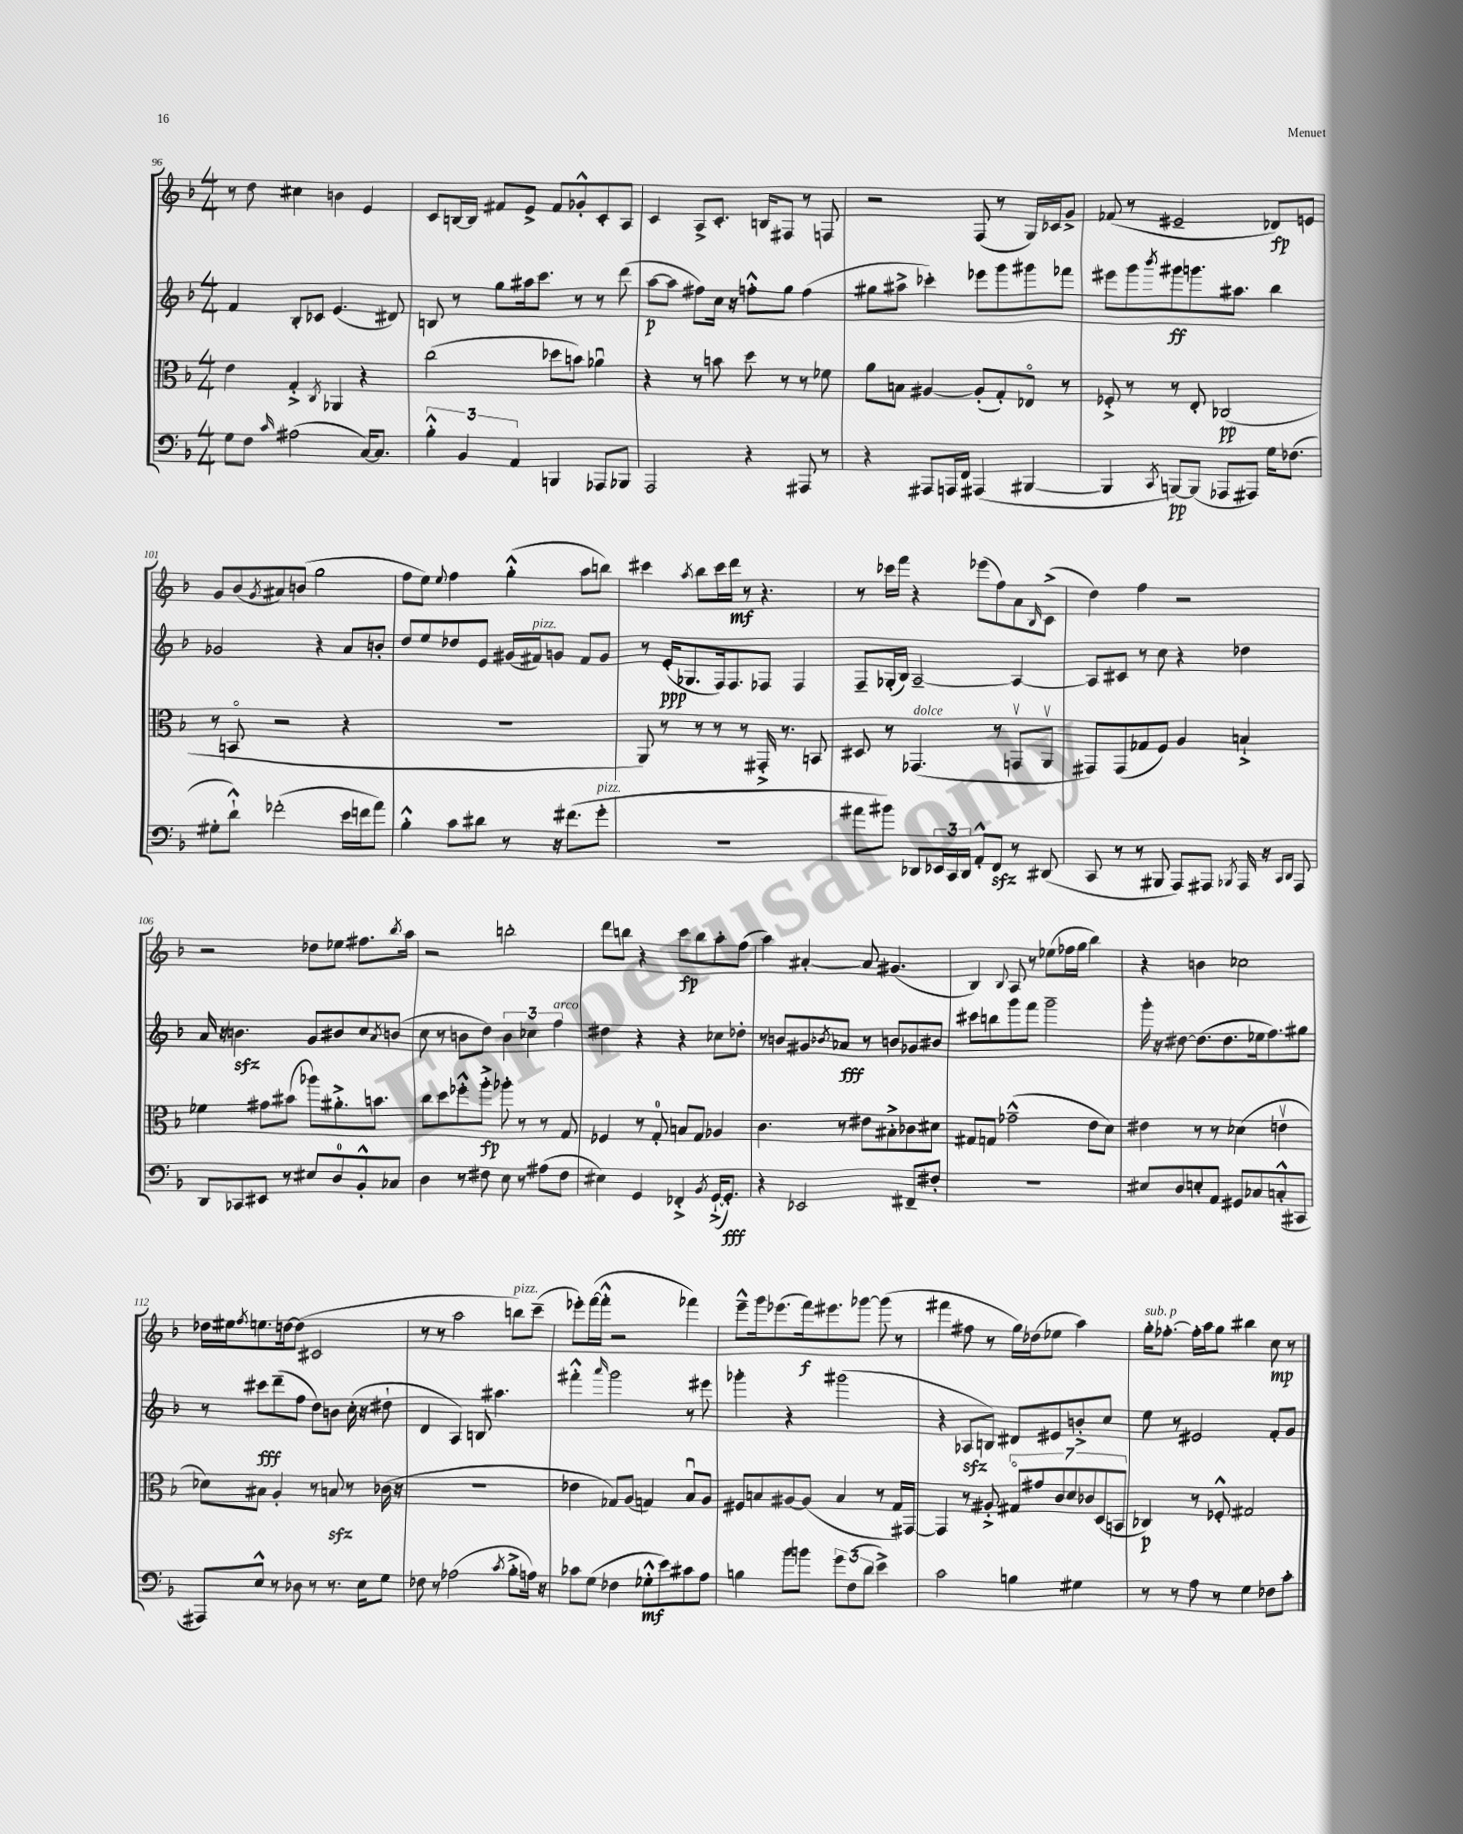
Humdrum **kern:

**kern	**kern	**kern	**kern
*staff4	*staff3	*staff2	*staff1
*clefF4	*clefC3	*clefG2	*clefG2
*k[b-]	*k[b-]	*k[b-]	*k[b-]
*M4/4	*M4/4	*M4/4	*M4/4
8G	4e	4f	8r
8F	.	.	8dd
16qqc	.	.	.
(2A#	4G'^	8B-'	4cc#
.	.	8c-	.
.	8qC	.	.
.	4AA-	(4.e	4b
[16C)	4r	.	4e
8.C]	.	.	.
.	.	8d#)	.
=	=	=	=
6B-'^^	(2cc	8B	8c
.	.	8r	[16B
6BB-	.	.	.
.	.	.	16B]
.	.	8gg	8f#
6AA	.	.	.
.	.	16aa#	8e^
.	.	8.ccc	.
4BBB	8dd-	.	8f#
.	8b)	8r	8g-'^^
8AAA-	4a-u	8r	8c'
8BBB-	.	(8ddd	8A
=	=	=	=
2AAA	4r	[8aa	4c
.	.	8aa]	.
.	8r	8ff#)	8A^
.	8b	16cc	8.c'
.	.	16r	.
4r	8dd	8ff'^^	.
.	.	.	16B
.	8r	8gg	8F#
8AAA#	8r	(4ff	8r
8r	8f-	.	8F
=	=	=	=
4r	8a	8gg#	2r
.	8B	8aa#^	.
8AAA#	[4A#	4ccc-')	.
16AAA	.	.	.
16FF	.	.	.
(4AAA#	(8A#']	8eee-	(8F
.	8G')	8ggg	8r
[4BBB#	8E-o	8ggg#	16G)
.	.	.	16c-
.	8r	8fff-	8g^
=	=	=	=
4BBB#]	8F-'^	8eee#	(8f-
.	8r	8ggg	8r
8qCC	.	8qbbb-	.
[8BBB)	8r	8ggg#	2e#~
(8BBB]	8E'	8.ggg	.
8AAA-	(2C-	.	.
.	.	8.aa#	.
8AAA#)	.	.	.
16G	.	4bb-	8d-)
(8.F-	.	.	.
.	.	.	8e
=	=	=	=
8G#'	8r	2g-	8g
8d`^^)	8BBo	.	(8b-
.	.	.	8qg
(2f-'	2r	.	8a#)
.	.	.	(8b
.	.	4r	2gg
16e	4r	8a	.
16f	.	.	.
8a)	.	8b'	.
=	=	=	=
4B-'^^	1r	8dd	8ff
.	.	8ee	8ee)
.	.	.	8qqee
8c	.	8dd-	4ff
8d#	.	8e	.
8r	.	(16g#	(4gg'^^
.	.	16f#)	.
16r	.	8g	.
(8.f#	.	.	.
.	.	8f#	8aa
8g'	.	8g	8bb)
=	=	=	=
1r	8AA)	8r	4ccc#
.	8r	(16e'	.
.	.	8.G-	.
.	.	.	8qaa
.	8r	.	8bb-
.	8r	16F)	16ccc#
.	.	8.F	16ddd
.	8r	.	8r
.	16GG#'^	8F-	4.r
.	8.r	.	.
.	.	4F-	.
.	8BB	.	.
=	=	=	=
8a#	8D#	8F~	8r
8b#)	8r	(16G-'	16ccc-
.	.	16B-)	16fff
8DD-	(4.GG-	[2A~	4r
24EE-	.	.	.
24CC	.	.	.
24DD-	.	.	.
8AA'^^	.	.	(8eee-
8FF	8r	.	8ff)
8r	8GGv	4A_	8a
.	.	.	16qqB-
(8DD#	8AAv	.	(8c^
=	=	=	=
8CC	8GG#)	8A]	4dd)
8r	(8GG#	8c#	.
8r	8G-	8r	4ff
8BBB#	8F)	8cc	.
8AAA)	4A	4r	2r
8AAA#	.	.	.
8qBBB-	.	.	.
16AAA#	4B`^	4dd-	.
16r	.	.	.
16qqCC	.	.	.
16qqDD	.	.	.
8AAA#	.	.	.
=	=	=	=
8DD	4f-	16a	2r
.	.	16r	.
8CC-	.	4.b	.
8EE#	8g#	.	.
8r	(8b#	.	.
8E#	8aa-)	8g	8dd-
8D	8.a#'^	8b#	8ee-
8BB-'^^	.	8cc	8.ff#
.	8.b	.	.
.	.	8qa	.
8C-	.	(8b	.
.	.	.	8qbb-
.	.	.	16aa
=	=	=	=
4D	8cc	8cc	2r
.	8dd	8r	.
8r	8ff-'^^	8b	.
8F#	8aa'^	8dd)	.
8E	8aa-'	6b	2bb'
8r	8r	.	.
.	.	6cc-	.
(8A#	8r	.	.
.	.	6ff	.
8F#	8G	.	.
=	=	=	=
4E#)	4F-	4dd#	8ddd
.	.	.	8bb
4GG	8r	4r	4r
.	8G'	.	.
4FF-'^	8B	4r	8ccc
.	8G	.	8bb
8qBB-	.	.	.
([16GG`^	4A-	8cc-	8aa'
8.GG'])	.	.	.
.	.	8dd-'	(8ff
=	=	=	=
4r	4.c	8r	4aa)
.	.	8b	.
2EE-	.	8g#	[4a#'
.	.	8qb-	.
.	8r	8a-	.
.	8e#	8r	8a#]
.	8B#'^	8b	(4.g#
8FF#~	8c-	8g-	.
8F#'	8d#	8b#	.
=	=	=	=
1r	8G#	8ccc#	4B-)
.	8G	8bb	.
.	.	.	8qqB-
.	(2g-~^^	8ggg	8A
.	.	8fff	8r
.	.	2ggg~	(8ee-
.	.	.	16ff-
.	.	.	16gg
.	8e	.	4bb-)
.	8d)	.	.
=	=	=	=
8E#	4e#	16ggg'	4r
.	.	16r	.
8D	.	[8dd#	.
8E'	8r	(8.dd#]	4b
8AA	8r	.	.
.	.	8.dd#	.
8GG#	(4d-	.	2cc-
8C-	.	16ee-	.
.	.	8.ff)	.
(8C'^^	4ev	.	.
8CC#	.	8gg#	.
=	=	=	=
8AAA#)	8d-)	8r	16dd-
.	.	.	16ee#
.	.	.	8qff
8E^^	8B#	8ccc#	8.ee
8r	4A'	(8ddd~	.
.	.	.	[16dd
8D-	.	8ff	(8dd]
8r	8r	8dd)	2c#
8.r	8B	8b	.
.	8r	(16cc'	.
16E	.	16r	.
8G	(16c-	8dd#`	.
.	16r	.	.
=	=	=	=
8F-	1r	4d	8r
8r	.	.	8r
(2A-	.	4A)	2aa
.	.	8B	.
.	.	4.aa#	.
8qc	.	.	.
8B-'^	.	.	8bb)
16A)	.	.	(8ccc~
16r	.	.	.
=	=	=	=
8c-	4e-	4fff#'^^	8eee-')
(8G	.	.	([16fff
.	.	.	16fff'^^]
.	.	16qqaaa	.
4F-	8G-)	2ggg	2r
.	(8A	.	.
8G-'^^	4G)	.	.
8e)	.	.	.
8c#	8B-u	8r	4fff-)
8A	8A	8eee#	.
=	=	=	=
4B	8F#	4ggg-'	8eee~^^
.	8B	.	16ggg
.	.	.	(8.eee-
8b-	[8A#	4r	.
8b	(8A#]	.	16fff)
.	.	.	8.eee#
12g	4B	(2ggg#	.
(12F	.	.	.
.	.	.	[8ggg-
12d	.	.	.
4e^)	8r	.	(8ggg-]
.	16G)	.	8r
.	[16GG#	.	.
=	=	=	=
2c	4GG#]	4r	4fff#
.	8r	8A-	8ff#
.	8A#'^	8B)	8r
4B	14G#o	8d#	16gg)
.	.	.	(16dd-
.	14g#	.	.
.	.	8e#	8ee-
.	14c	.	.
.	14d	.	.
4G#	.	8b'^	4aa)
.	14c-	.	.
.	(14D	.	.
.	.	8cc	.
.	14BB	.	.
=	=	=	=
8r	4C-)	8ee	16gg'
.	.	.	[8.ff-'
8r	.	8r	.
8A	8r	2e#	16ff-']
.	.	.	16aa
8r	8F-'^^	.	8gg
4G	2G#	.	4bb#
8F-	.	8f'	8cc
8c'	.	8g	8r
==	==	==	==
*-	*-	*-	*-
